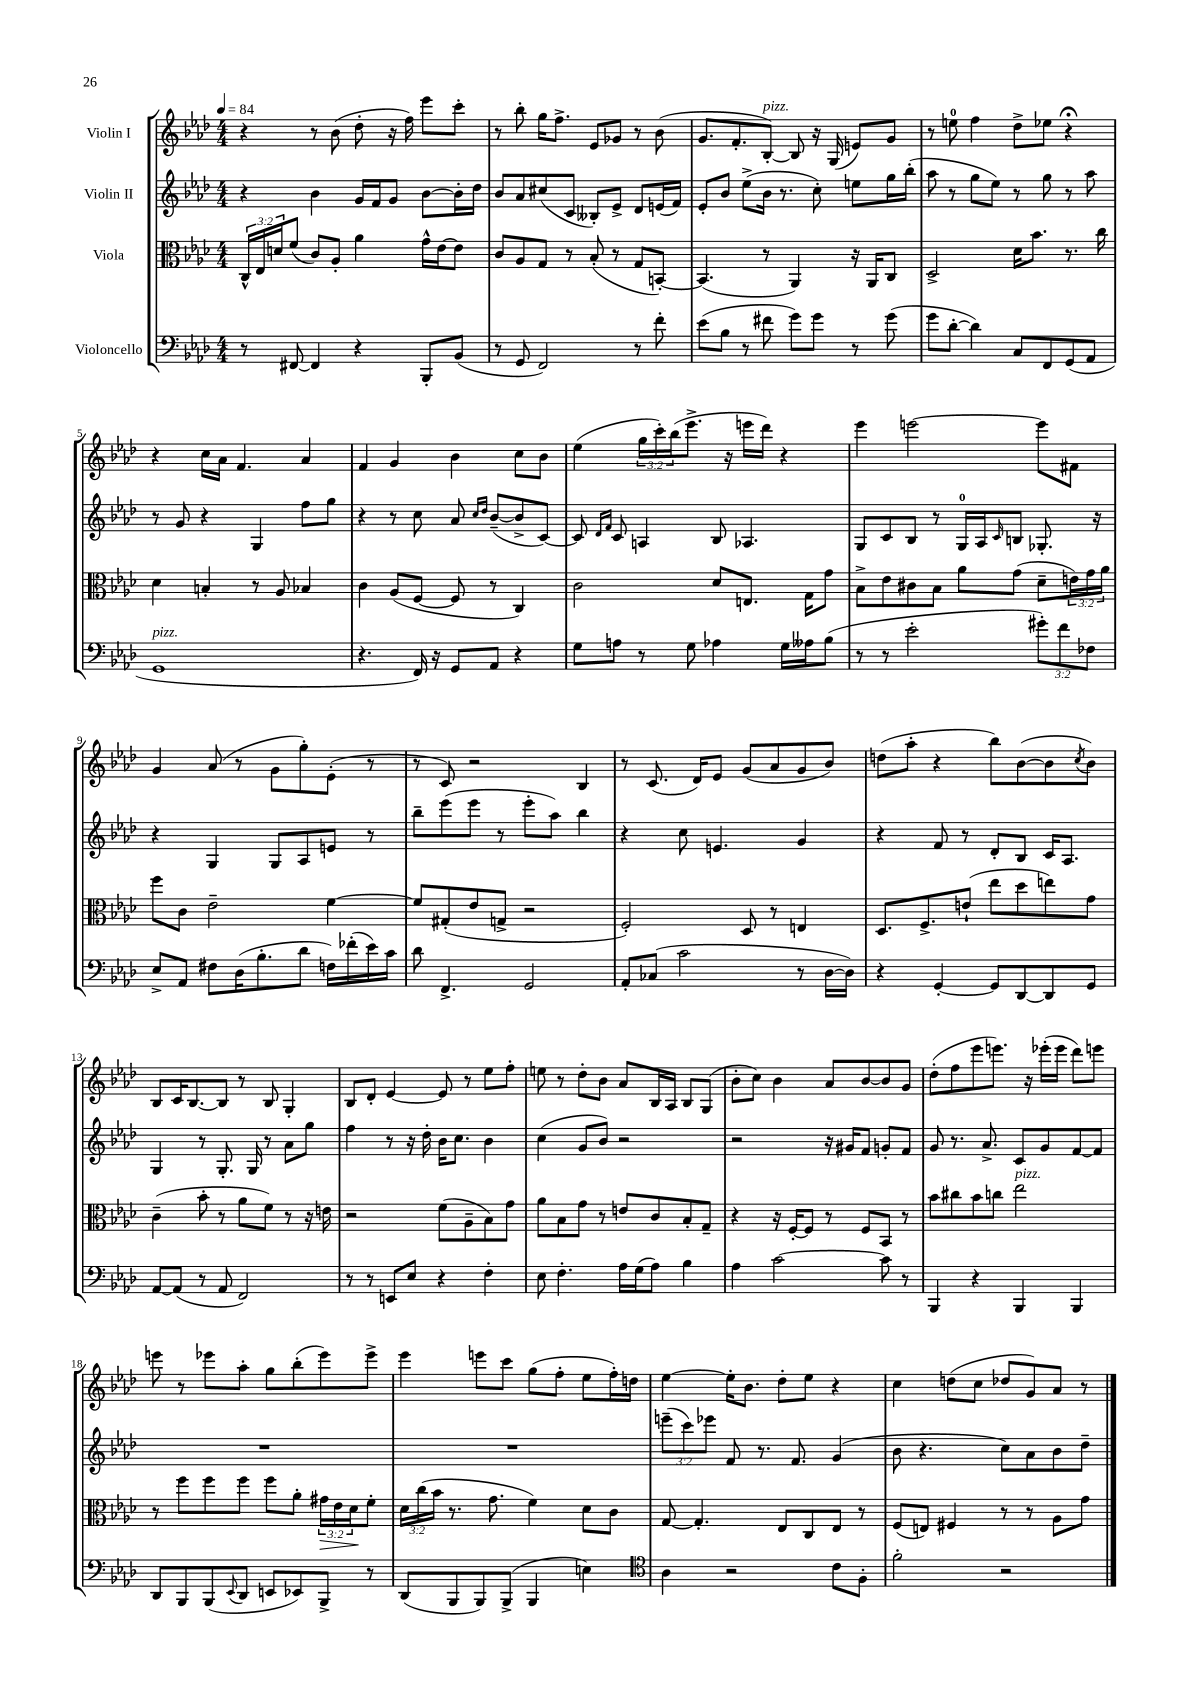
<<
\new StaffGroup <<
\new Staff = "s0" \with { instrumentName = "Violin I" } {
    \clef treble \key aes \major \numericTimeSignature \time 4/4 \override Staff.TupletNumber.text = #tuplet-number::calc-fraction-text \tempo 4 = 84
    r4 r8 bes'8( des''8-. r16 f''16) ees'''8 c'''8-. |
    r8 bes''8-. g''16 f''8.-> ees'8 ges'8 r8 bes'8( |
    g'8. f'8.-. bes8~-.^\markup { \italic "pizz." }) bes8 r16 g16( e'8) g'8 |
    r8 e''8-0 f''4 des''8-> ees''8 r4\fermata |
    r4 c''16 aes'16 f'4. aes'4 |
    f'4 g'4 bes'4 c''8 bes'8 |
    ees''4( \tuplet 3/2 { g''16 c'''16-.) bes''16( } ees'''8.-> r16 e'''16 des'''16) r4 |
    ees'''4 e'''2~ e'''8 fis'8 |
    g'4 aes'8( r8 g'8 g''8-.) ees'8-.( r8 |
    r8 c'8) r2 bes4 |
    r8 c'8.( des'16) ees'8 g'8( aes'8 g'8 bes'8) |
    d''8( aes''8-. r4 bes''8) bes'8~( bes'8 \acciaccatura { c''8 } bes'8) |
    bes8 c'16 bes8.~ bes8 r8 bes8 g4-. |
    bes8 des'8-. ees'4~ ees'8 r8 ees''8 f''8-. |
    e''8 r8 des''8-. bes'8 aes'8 bes16 aes16 bes8 g8( |
    bes'8-. c''8) bes'4 aes'8 bes'8~ bes'8 g'8 |
    des''8-.( f''8 ees'''8 e'''8.) r16 ees'''16-.( ees'''16 des'''8) e'''8 |
    e'''8 r8 ees'''8 aes''8-. g''8 bes''8-.( ees'''8) ees'''8-> |
    ees'''4 e'''8 c'''8 g''8( f''8-. ees''8 f''16-.) d''16 |
    ees''4~ ees''16-. bes'8. des''8-. ees''8 r4 |
    c''4 d''8( c''8 des''8 g'8) aes'8 r8 \bar "|." |
}
\new Staff = "s1" \with { instrumentName = "Violin II" } {
    \clef treble \key aes \major \numericTimeSignature \time 4/4 \override Staff.TupletNumber.text = #tuplet-number::calc-fraction-text
    r4 bes'4 g'16 f'16 g'8 bes'8~ bes'16-. des''16 |
    bes'8 aes'8 cis''8( c'8 beses8-.) ees'8-> des'8 e'16( f'16) |
    ees'8-. bes'8 ees''8->( bes'16 r8. c''8-.) e''8 g''16 bes''16-.( |
    aes''8 r8 g''8 ees''8) r8 g''8 r8 aes''8 |
    r8 g'8 r4 g4 f''8 g''8 |
    r4 r8 c''8 aes'8 \grace { c''16 des''16 } bes'8~--( bes'8-> c'8~) |
    c'8 \grace { des'16 f'16 } c'8 a4 bes8 aes4. |
    g8 c'8 bes8 r8 g16-0 aes16 \grace { c'16 } b8 ges8.-. r16 |
    r4 g4 g8 aes8 e'8 r8 |
    bes''8-- ees'''8( ees'''8 r8 ees'''8-. aes''8) bes''4 |
    r4 c''8 e'4. g'4 |
    r4 f'8 r8 des'8-. bes8 c'16 aes8. |
    g4 r8 g8.-. g16 r8 aes'8 g''8 |
    f''4 r8 r16 des''16-. bes'16 c''8. bes'4 |
    c''4( g'8 bes'8) r2 |
    r2 r16 gis'16 f'8 g'8-. f'8 |
    g'8 r8. aes'8.-> c'8 g'8 f'8~ f'8 |
    R1 |
    R1 |
    \tuplet 3/2 { e'''8--( c'''8) ees'''8 } f'8 r8. f'8. g'4( |
    bes'8 r4. c''8) aes'8 bes'8 des''8-- \bar "|." |
}
\new Staff = "s2" \with { instrumentName = "Viola" } {
    \clef alto \key aes \major \numericTimeSignature \time 4/4 \override Staff.TupletNumber.text = #tuplet-number::calc-fraction-text
    \tuplet 3/2 { c16-^ ees16 d'16 } f'8( c'8) aes8-. aes'4 g'16-^ ees'16~ ees'8 |
    c'8 aes8 g8 r8 bes8-.( r8 g8 b,8~-.) |
    b,4.( r8 aes,4) r16 aes,16 c8 |
    des2-> des'16 bes'8. r8. c''16 |
    des'4 b4-. r8 aes8 bes4 |
    c'4 aes8( f8~ f8 r8 c4) |
    c'2 des'8 e8. g16 g'8 |
    bes8-> ees'8 cis'8 bes8 aes'8 g'8( des'8-- \tuplet 3/2 { e'16) g'16 aes'16 } |
    f''8 c'8 ees'2-- f'4~ |
    f'8 gis8-.( ees'8 g8-> r2 |
    f2-.) des8 r8 e4 |
    des8. f8.-> e'8-!( ees''8 des''8 e''8) g'8 |
    c'4--( bes'8-. r8 aes'8 f'8) r8 r16 e'16 |
    r2 f'8( aes8-- bes8) g'8 |
    aes'8 bes8 g'8 r8 e'8 c'8 bes8-. g8-- |
    r4 r16 f16~-. f8 r8 f8 bes,8 r8 |
    bes'8 cis''8 bes'8 c''8 ees''2^\markup { \italic "pizz." } |
    r8 f''8 f''8 f''8 f''8 aes'8-. \tuplet 3/2 { gis'16\> ees'16 des'16\! } f'8-. |
    \tuplet 3/2 { des'16 c''16( bes'16 } r8. g'8. f'4) des'8 c'8 |
    g8~ g4.-. ees8 c8 ees8 r8 |
    f8( e8) fis4 r8 r8 aes8 g'8 \bar "|." |
}
\new Staff = "s3" \with { instrumentName = "Violoncello" } {
    \clef bass \key aes \major \numericTimeSignature \time 4/4 \override Staff.TupletNumber.text = #tuplet-number::calc-fraction-text
    r8 fis,8~ fis,4 r4 bes,,8-. bes,8( |
    r8 g,8 f,2) r8 f'8-. |
    ees'8( bes8 r8 fis'8 g'8) g'8 r8 g'8( |
    g'8 des'8~-. des'4) c8 f,8 g,8( aes,8 |
    g,1^\markup { \italic "pizz." } |
    r4. f,16) r16 g,8 aes,8 r4 |
    g8 a8 r8 g8 aes4 g16 aeses16 bes8( |
    r8 r8 ees'2-. \tuplet 3/2 { gis'8-.) f'8 fes8 } |
    ees8-> aes,8 fis8 des16( bes8.-. des'8 f16) fes'16-.( ees'16) c'16 |
    des'8 f,4.-> g,2 |
    aes,8-. ces8( c'2 r8 des16~ des16) |
    r4 g,4~-. g,8 des,8~ des,8 g,8 |
    aes,8~ aes,8( r8 aes,8 f,2) |
    r8 r8 e,8 ees8 r4 f4-. |
    ees8 f4.-. aes16 g16( aes8) bes4 |
    aes4 c'2~ c'8 r8 |
    bes,,4 r4 bes,,4 bes,,4 |
    des,8 bes,,8 bes,,8( \appoggiatura { ees,8 } des,8 e,8 ees,8) bes,,8-> r8 |
    des,8( bes,,8 bes,,8) bes,,8->( bes,,4 e4) |
    \clef tenor aes4 r2 c'8 f8-. |
    f'2-. r2 \bar "|." |
}
>>
>>
